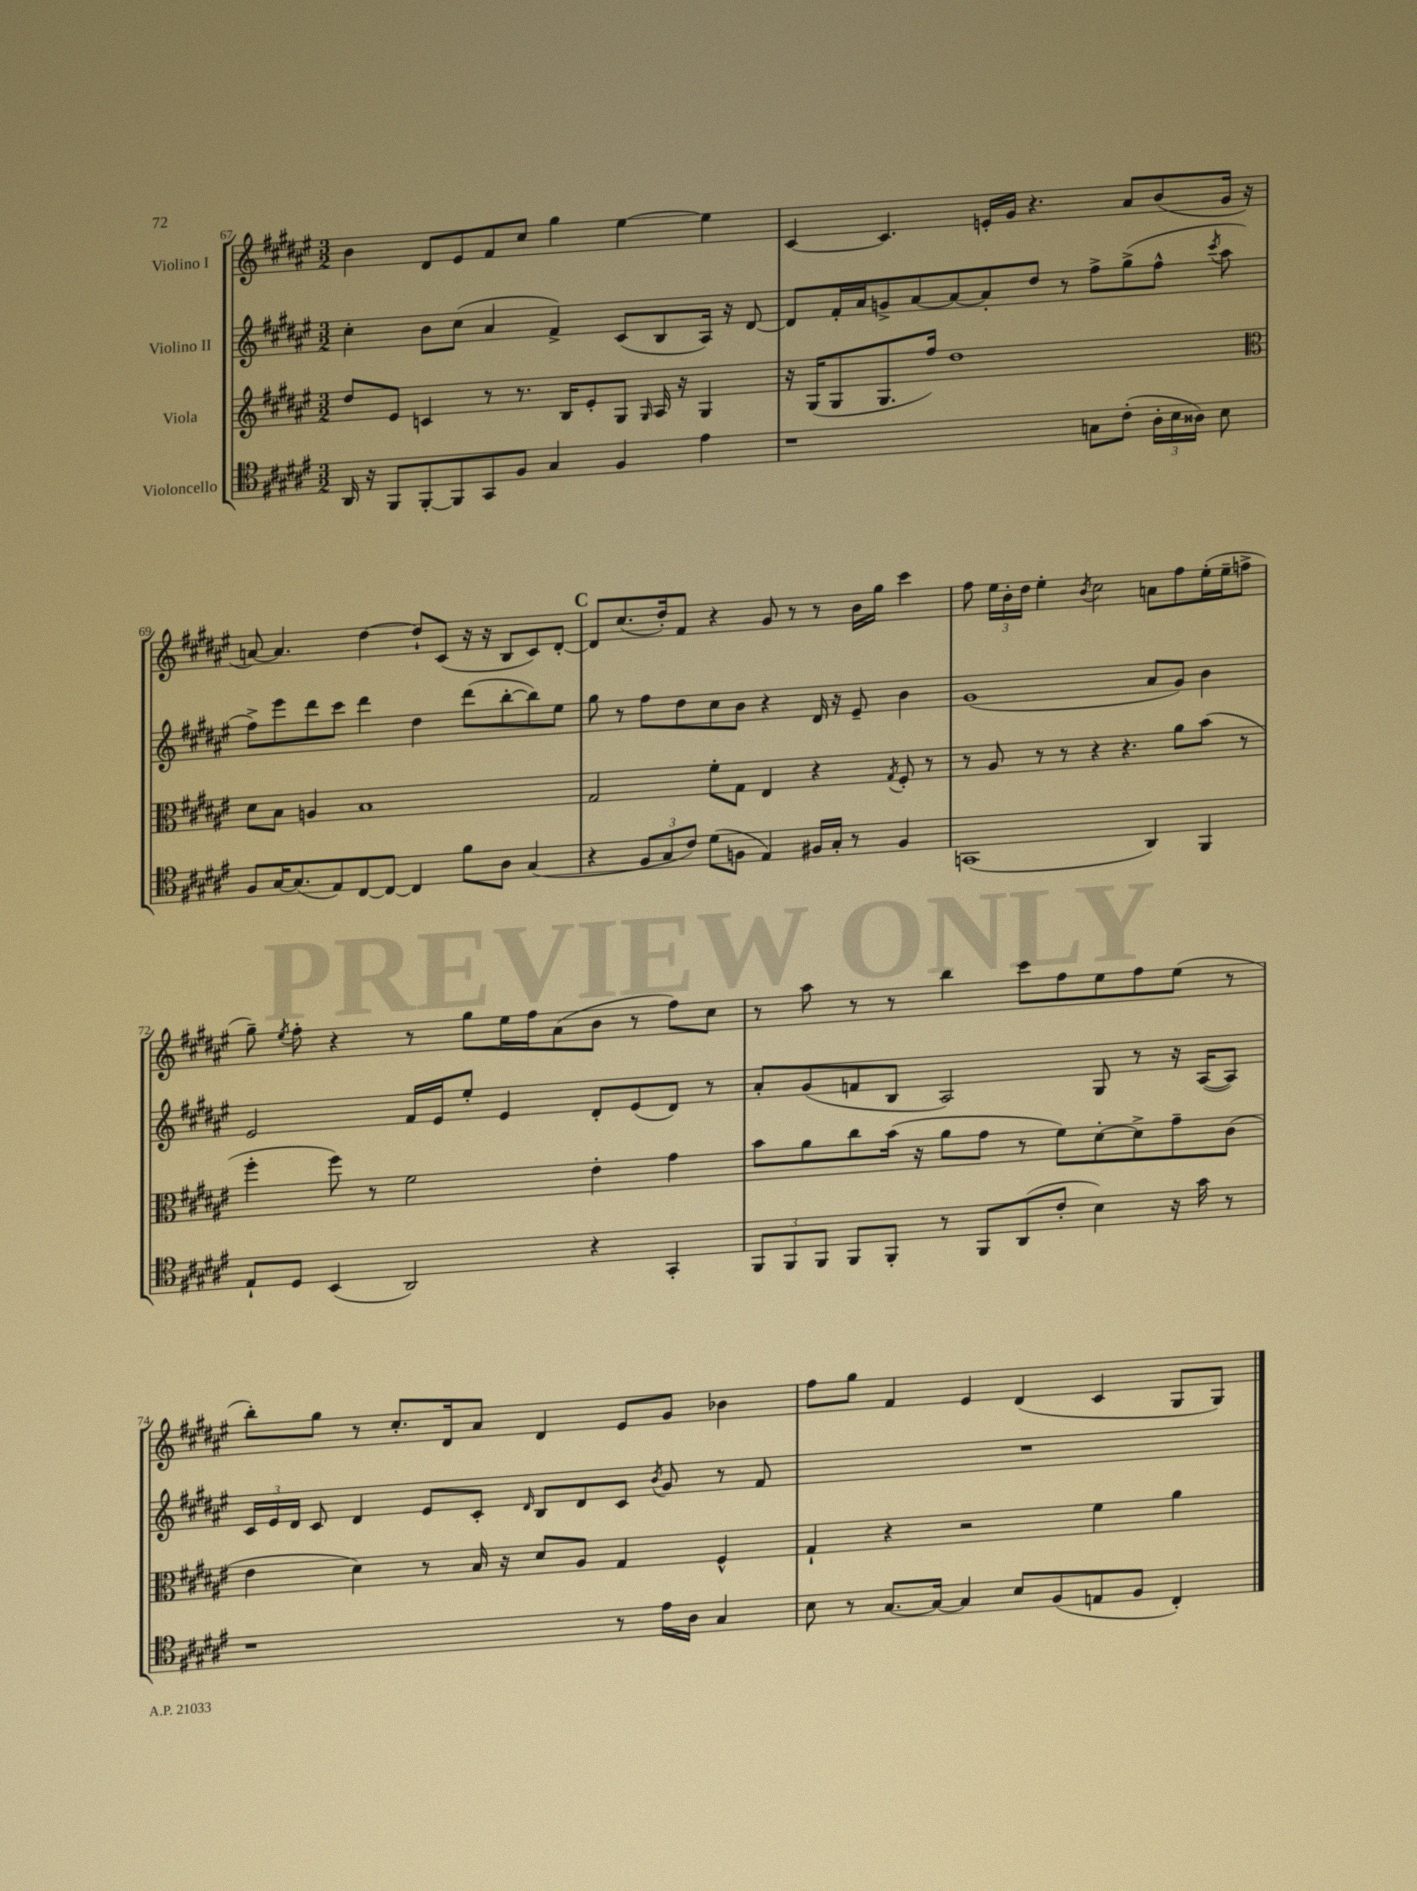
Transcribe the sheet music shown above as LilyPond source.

<<
\new StaffGroup <<
\new Staff = "s0" \with { instrumentName = "Violino I" } {
    \clef treble \key fis \major \numericTimeSignature \time 3/2
    \autoBeamOff b'4 dis'8[ eis'8 fis'8 cis''8] gis''4 eis''4~ eis''4 |
    cis'4~ cis'4. e'16[-. gis'16] r4. ais'8[ b'8( gis'16] r16 |
    a'8~) a'4. dis''4~ dis''8[-! cis'8]( r16 r16 b8[ cis'8) dis'8]~-. |
    \mark \markup { \bold "C" } dis'8[ cis''8.( dis''16-.) fis'8] r4 gis'8 r8 r8 b'16[ gis''16] cis'''4 |
    fis''8 \tuplet 3/2 { eis''16[ b'16-. dis''16] } eis''4-. \acciaccatura { b'8 } cis''2 a'8[ fis''8 eis''16-.( eis''16-- f''8]-> |
    gis''8--) \acciaccatura { eis''8 } fis''8-. r4 r8 gis''8[ eis''16 fis''16 ais'8( b'8] r8 fis''8[) cis''8] |
    r8 ais''8 r8 r8 b''4 cis'''8[ fis''8 eis''8 fis''8 eis''8]( r8 |
    b''8[-.) gis''8] r8 cis''8.[-. dis'16 ais'8] dis'4 eis'8[ gis'8] bes'4 |
    fis''8[ gis''8] fis'4 eis'4 dis'4( cis'4 gis8[ gis8]) \bar "|." |
}
\new Staff = "s1" \with { instrumentName = "Violino II" } {
    \clef treble \key fis \major \numericTimeSignature \time 3/2
    \autoBeamOff cis''4-. b'8[ cis''8]( ais'4 fis'4->) cis'8[( b8 ais16]) r16 dis'8~ |
    dis'8[ fis'16-. ais'16 g'8-> ais'8~ ais'8~ ais'8-. dis''8] r8 fis''8[-> gis''8->( fis''8]-^ \acciaccatura { cis'''8 } ais''8 |
    fis''8[->) eis'''8 dis'''8 cis'''8] dis'''4 dis''4 dis'''8[( b''8~-. b''8) eis''8] |
    \mark \markup { \bold "C" } gis''8 r8 fis''8[ dis''8 cis''8 b'8] r4 dis'16 r16 eis'8-- b'4 |
    gis'1( ais'8[ gis'8]) b'4 |
    eis'2 fis'16[ eis'16 eis''8]-. eis'4 dis'8[-. eis'8( dis'8]) r8 |
    ais'8[-. gis'8( f'8 b8] ais2) gis8 r8 r16 ais16[~( ais8]) |
    \tuplet 3/2 { cis'16[ eis'16 dis'16] } cis'8 dis'4 eis'8[ cis'8]-. \grace { dis'16 } b8[ dis'8 cis'8] \acciaccatura { b'8 } gis'8 r8 fis'8 |
    R1. \bar "|." |
}
\new Staff = "s2" \with { instrumentName = "Viola" } {
    \clef treble \key fis \major \numericTimeSignature \time 3/2
    \autoBeamOff dis''8[ eis'8] c'4 r8 r8. b16[ eis'8-. gis8] \grace { gis16 } ais16 r16 gis4 |
    r16 gis16[( gis8 gis8. fis''16]) dis''1 |
    \clef alto dis'8[ b8] a4 b1 |
    \mark \markup { \bold "C" } gis2 fis'8[-. gis8] eis4 r4 \acciaccatura { gis8 } fis8-. r8 |
    r8 ais8 r8 r8 r4 r4. ais'8[ b'8]( r8 |
    fis''4-. fis''8) r8 fis'2 eis'4-. gis'4 |
    b'8[ ais'8 cis''8 b'16]( r16 ais'8[ gis'8] r8 fis'8[) dis'8~-. dis'8-> gis'8-- cis'8]( |
    eis'4 dis'4) r8 b16 r16 dis'8[ ais8] gis4 fis4-^ |
    gis4-! r4 r2 fis'4 ais'4 \bar "|." |
}
\new Staff = "s3" \with { instrumentName = "Violoncello" } {
    \clef tenor \key fis \major \numericTimeSignature \time 3/2
    \autoBeamOff ais,16 r16 fis,8[ fis,8~-. fis,8 gis,8 fis8] gis4 fis4 eis'4 |
    r1 g8[ cis'8]-.( \tuplet 3/2 { ais16[-. b16 aisis16]) } b8 |
    fis8[ gis16~ gis8.( eis8) cis8~ cis8]~ cis4 fis'8[ ais8] gis4( |
    \mark \markup { \bold "C" } r4 \tuplet 3/2 { fis8[ gis8 cis'8]) } dis'8[( f8] eis4) fis16[ gis16]-. r8 fis4 |
    g,1( ais,4) fis,4 |
    eis8[-! dis8] b,4( ais,2) r4 gis,4-. |
    \tuplet 3/2 { fis,8[ fis,8 fis,8] } fis,8[ fis,8]-. r8 fis,8[ ais,8( cis'8]-. b4) r16 gis'16 r8 |
    r1 r8 eis'16[ ais16] gis4 |
    b8 r8 gis8.[~ gis16]~ gis4 b8[ fis8( e8 fis8] cis4-.) \bar "|." |
}
>>
>>
\layout { \context { \Score currentBarNumber = #67 } }
